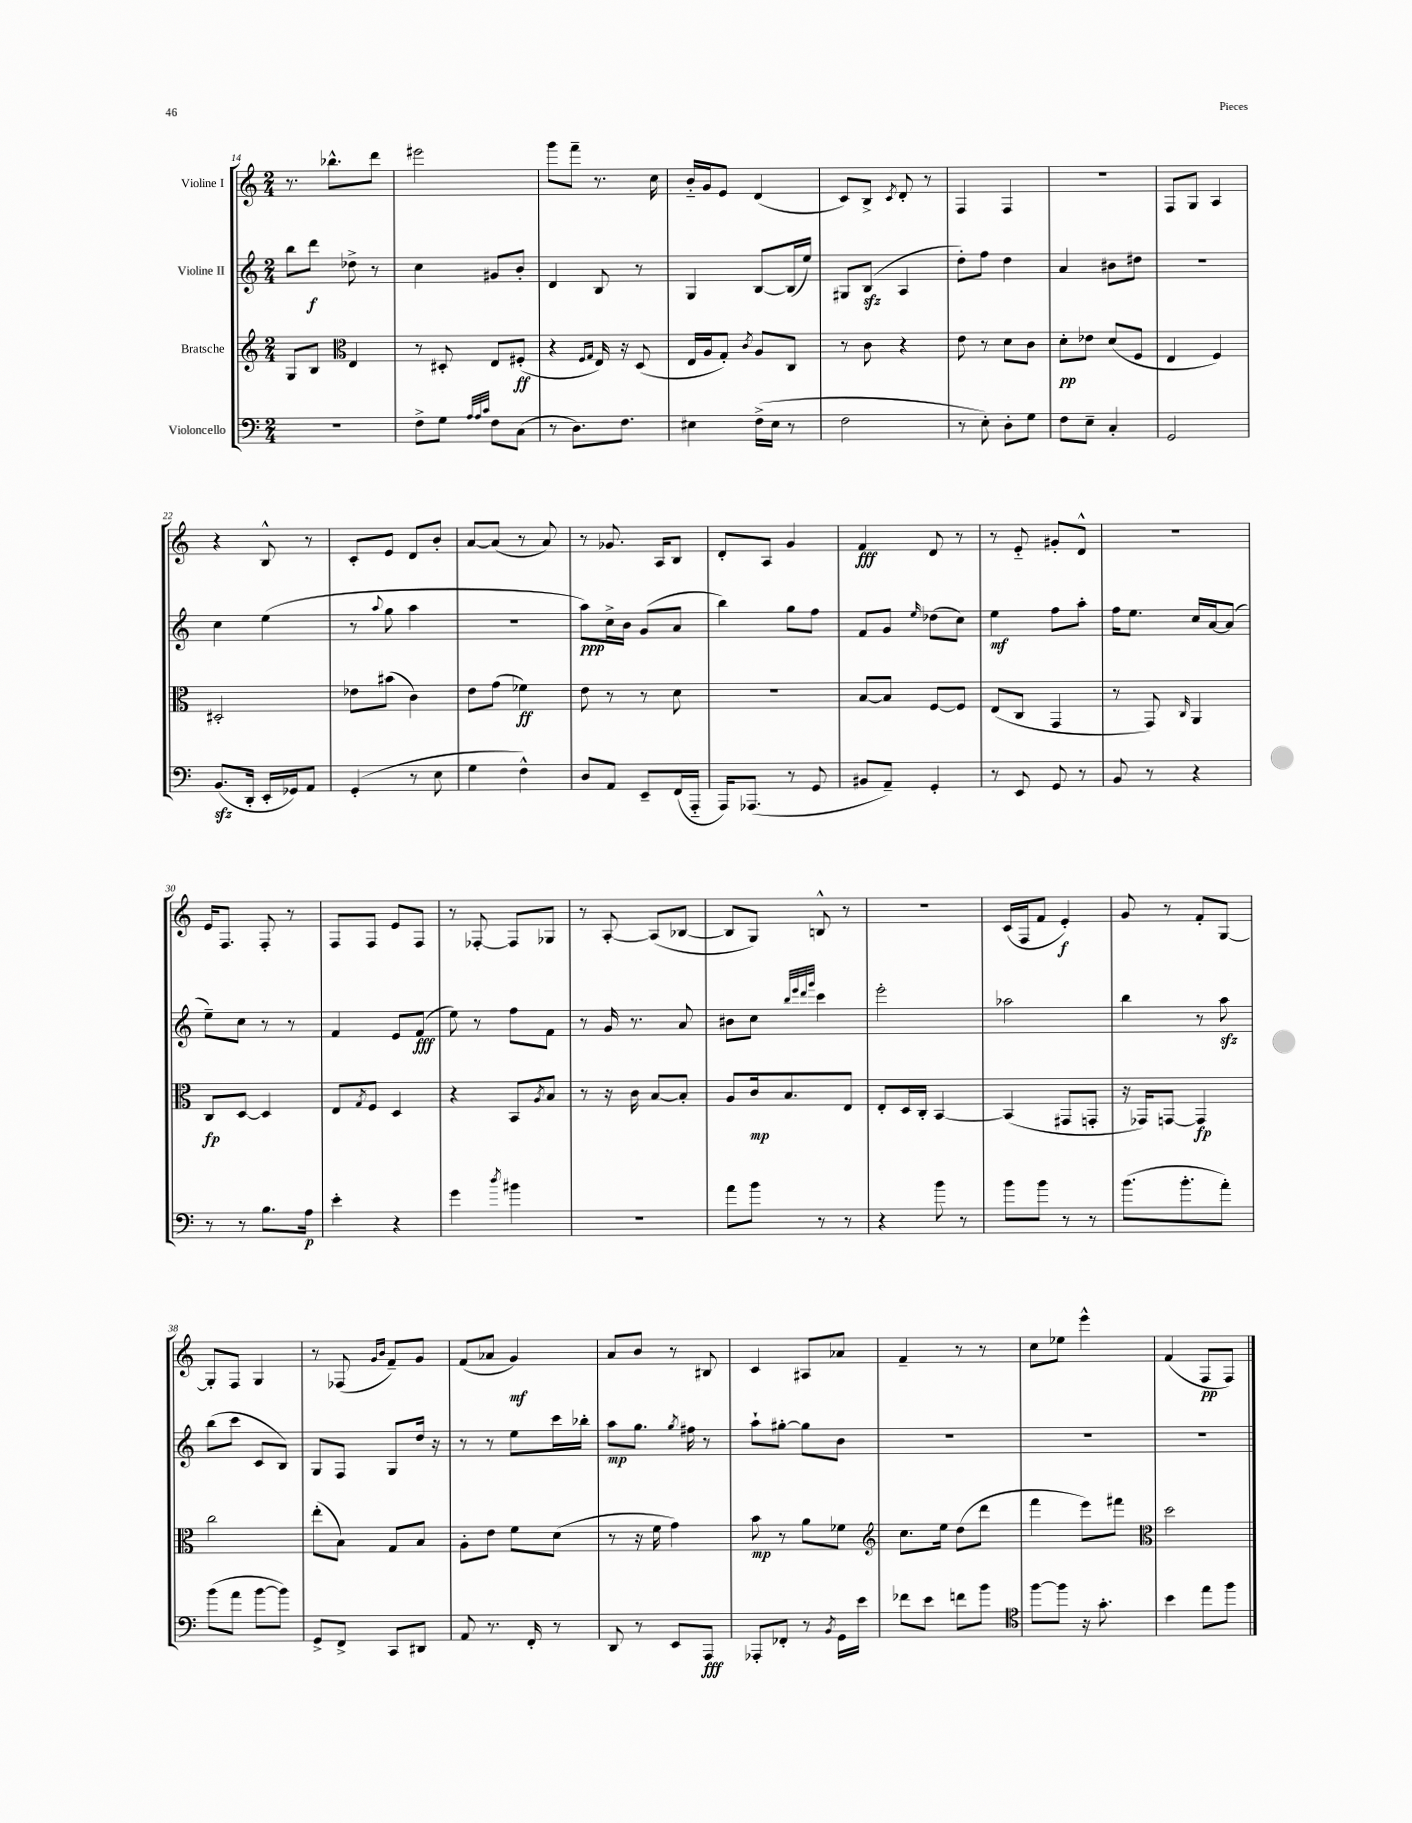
<<
\new StaffGroup <<
\new Staff = "s0" \with { instrumentName = "Violine I" } {
    \clef treble \key c \major \numericTimeSignature \time 2/4
    r8. bes''8.-^ d'''8 |
    eis'''2 |
    g'''8 f'''8-- r8. c''16 |
    b'16-_ g'16 e'8 d'4( |
    c'8) b8-> \acciaccatura { c'8 } d'8-. r8 |
    f4 f4 |
    R2 |
    f8 g8 a4 |
    r4 b8-^ r8 |
    c'8-. e'8 d'8 b'8-. |
    a'8~ a'8( r8 a'8) |
    r8 ges'8. a16 b8 |
    d'8-. a8 g'4 |
    f'4\fff d'8 r8 |
    r8 e'8-_ gis'8-. d'8-^ |
    r2 |
    e'16 f8. f8-. r8 |
    f8 f8 e'8 f8 |
    r8 fes8~-. fes8 ges8 |
    r8 a8~-. a8( bes8~ |
    bes8 g8) b8-^ r8 |
    r2 |
    c'16( f16 f'8 e'4-.\f) |
    g'8 r8 f'8-. g8~ |
    g8-. f8 g4 |
    r8 fes8( \grace { g'16 b'16 } f'8--) g'8 |
    f'8( aes'8 g'4\mf) |
    a'8 b'8 r8 bis8 |
    c'4 ais8 aes'8 |
    f'4-- r8 r8 |
    c''8 ees''8 e'''4-^ |
    f'4( f8\pp f8) \bar "|." |
}
\new Staff = "s1" \with { instrumentName = "Violine II" } {
    \clef treble \key c \major \numericTimeSignature \time 2/4
    b''8 d'''8\f des''8-> r8 |
    c''4 gis'8 b'8-. |
    d'4 b8 r8 |
    g4 b8~ b16( e''16) |
    gis8 b8\sfz( a4 |
    d''8-.) f''8 d''4 |
    a'4 bis'8 dis''8 |
    R2 |
    c''4 e''4( |
    r8 \appoggiatura { a''8 } g''8 a''4 |
    R2 |
    a''8\ppp) c''16-> b'16 g'8( a'8 |
    b''4) g''8 f''8 |
    f'8 g'8 \grace { e''16 } des''8( c''8) |
    e''4\mf f''8 a''8-. |
    f''16 e''8. c''16 a'16~ a'8( |
    e''8--) c''8 r8 r8 |
    f'4 e'8 f'8\fff( |
    e''8) r8 f''8 f'8 |
    r8 g'16 r8. a'8 |
    bis'8 c''8 \grace { b''32 e'''32 d'''32 g'''32 } c'''4 |
    e'''2-. |
    aes''2 |
    b''4 r8 a''8\sfz |
    b''8( c'''8 c'8 b8) |
    g8 f8 g8 d''16 r16 |
    r8 r8 e''8 c'''16 bes''16-. |
    a''8\mp g''8. \acciaccatura { g''8 } fis''16 r8 |
    a''8-! gis''8~-. gis''8 b'8 |
    R2 |
    R2 |
    R2 \bar "|." |
}
\new Staff = "s2" \with { instrumentName = "Bratsche" } {
    \clef treble \key c \major \numericTimeSignature \time 2/4
    g8 b8 \clef alto e4 |
    r8 dis8-. e8 fis8-.\ff( |
    r4 \grace { f16 g16 } e16) r16 d8( |
    e16 a16 g8-.) \acciaccatura { c'8 } a8 c8 |
    r8 c'8 r4 |
    e'8 r8 d'8 c'8 |
    d'8-.\pp ees'8 d'8( f8 |
    e4 f4) |
    dis2-. |
    ees'8 bis'8( c'4) |
    e'8 g'8( fes'4\ff) |
    e'8 r8 r8 d'8 |
    r2 |
    b8~ b8 f8~ f8 |
    e8( c8 g,4 |
    r8 g,8) \grace { c16 } a,4 |
    c8\fp d8~ d4 |
    e8 \acciaccatura { g8 } f8 d4 |
    r4 b,8 \acciaccatura { a8 } b8 |
    r8 r16 c'16 b8~ b8-. |
    a8 c'16\mp b8. e8 |
    e8-. d16 c16-. b,4~ |
    b,4( gis,8 g,8-. |
    r16 ges,16) g,8~ g,4\fp |
    c''2 |
    e''8-.( b8) g8 b8 |
    a8-. e'8 f'8 d'8( |
    r8 r16 f'16 g'4) |
    b'8\mp r8 a'8 fes'8 |
    \clef treble c''8. e''16 d''8( d'''8 |
    f'''4 e'''8) fis'''8 |
    \clef alto d''2 \bar "|." |
}
\new Staff = "s3" \with { instrumentName = "Violoncello" } {
    \clef bass \key c \major \numericTimeSignature \time 2/4
    R2 |
    f8-> g8 \grace { a32 a32 c'32 } f8 c8( |
    r8 d8.) f8. |
    eis4 f16->( eis16 r8 |
    f2 |
    r8 e8-.) d8-. g8 |
    f8 e8-- c4-. |
    g,2 |
    b,8.\sfz( d,16-. e,16-. ges,16) a,8 |
    g,4-.( r8 e8 |
    g4 f4-^) |
    d8 a,8 e,8-- f,16( a,,16-_ |
    a,,16) aes,,8.( r8 g,8 |
    bis,8 a,8--) g,4-. |
    r8 e,8 g,8 r8 |
    b,8 r8 r4 |
    r8 r8 b8. a16\p |
    e'4-. r4 |
    g'4 \acciaccatura { d''8 } bis'4 |
    R2 |
    a'8 b'8 r8 r8 |
    r4 b'8 r8 |
    b'8 b'8 r8 r8 |
    b'8.( b'8.-. a'8-.) |
    b'8( a'8 b'8~ b'8) |
    g,8-> f,8-> c,8 dis,8 |
    a,8 r8. f,16-. r8 |
    d,8 r8 e,8 a,,8\fff |
    aes,,8-. fes,8-. r8 \acciaccatura { b,8 } g,16 e'16 |
    fes'8 e'8 f'8 b'8 |
    \clef tenor f''8~ f''8 r16 g'8.-. |
    b'4 e''8 f''8 \bar "|." |
}
>>
>>
\layout { \context { \Score currentBarNumber = #14 } }
